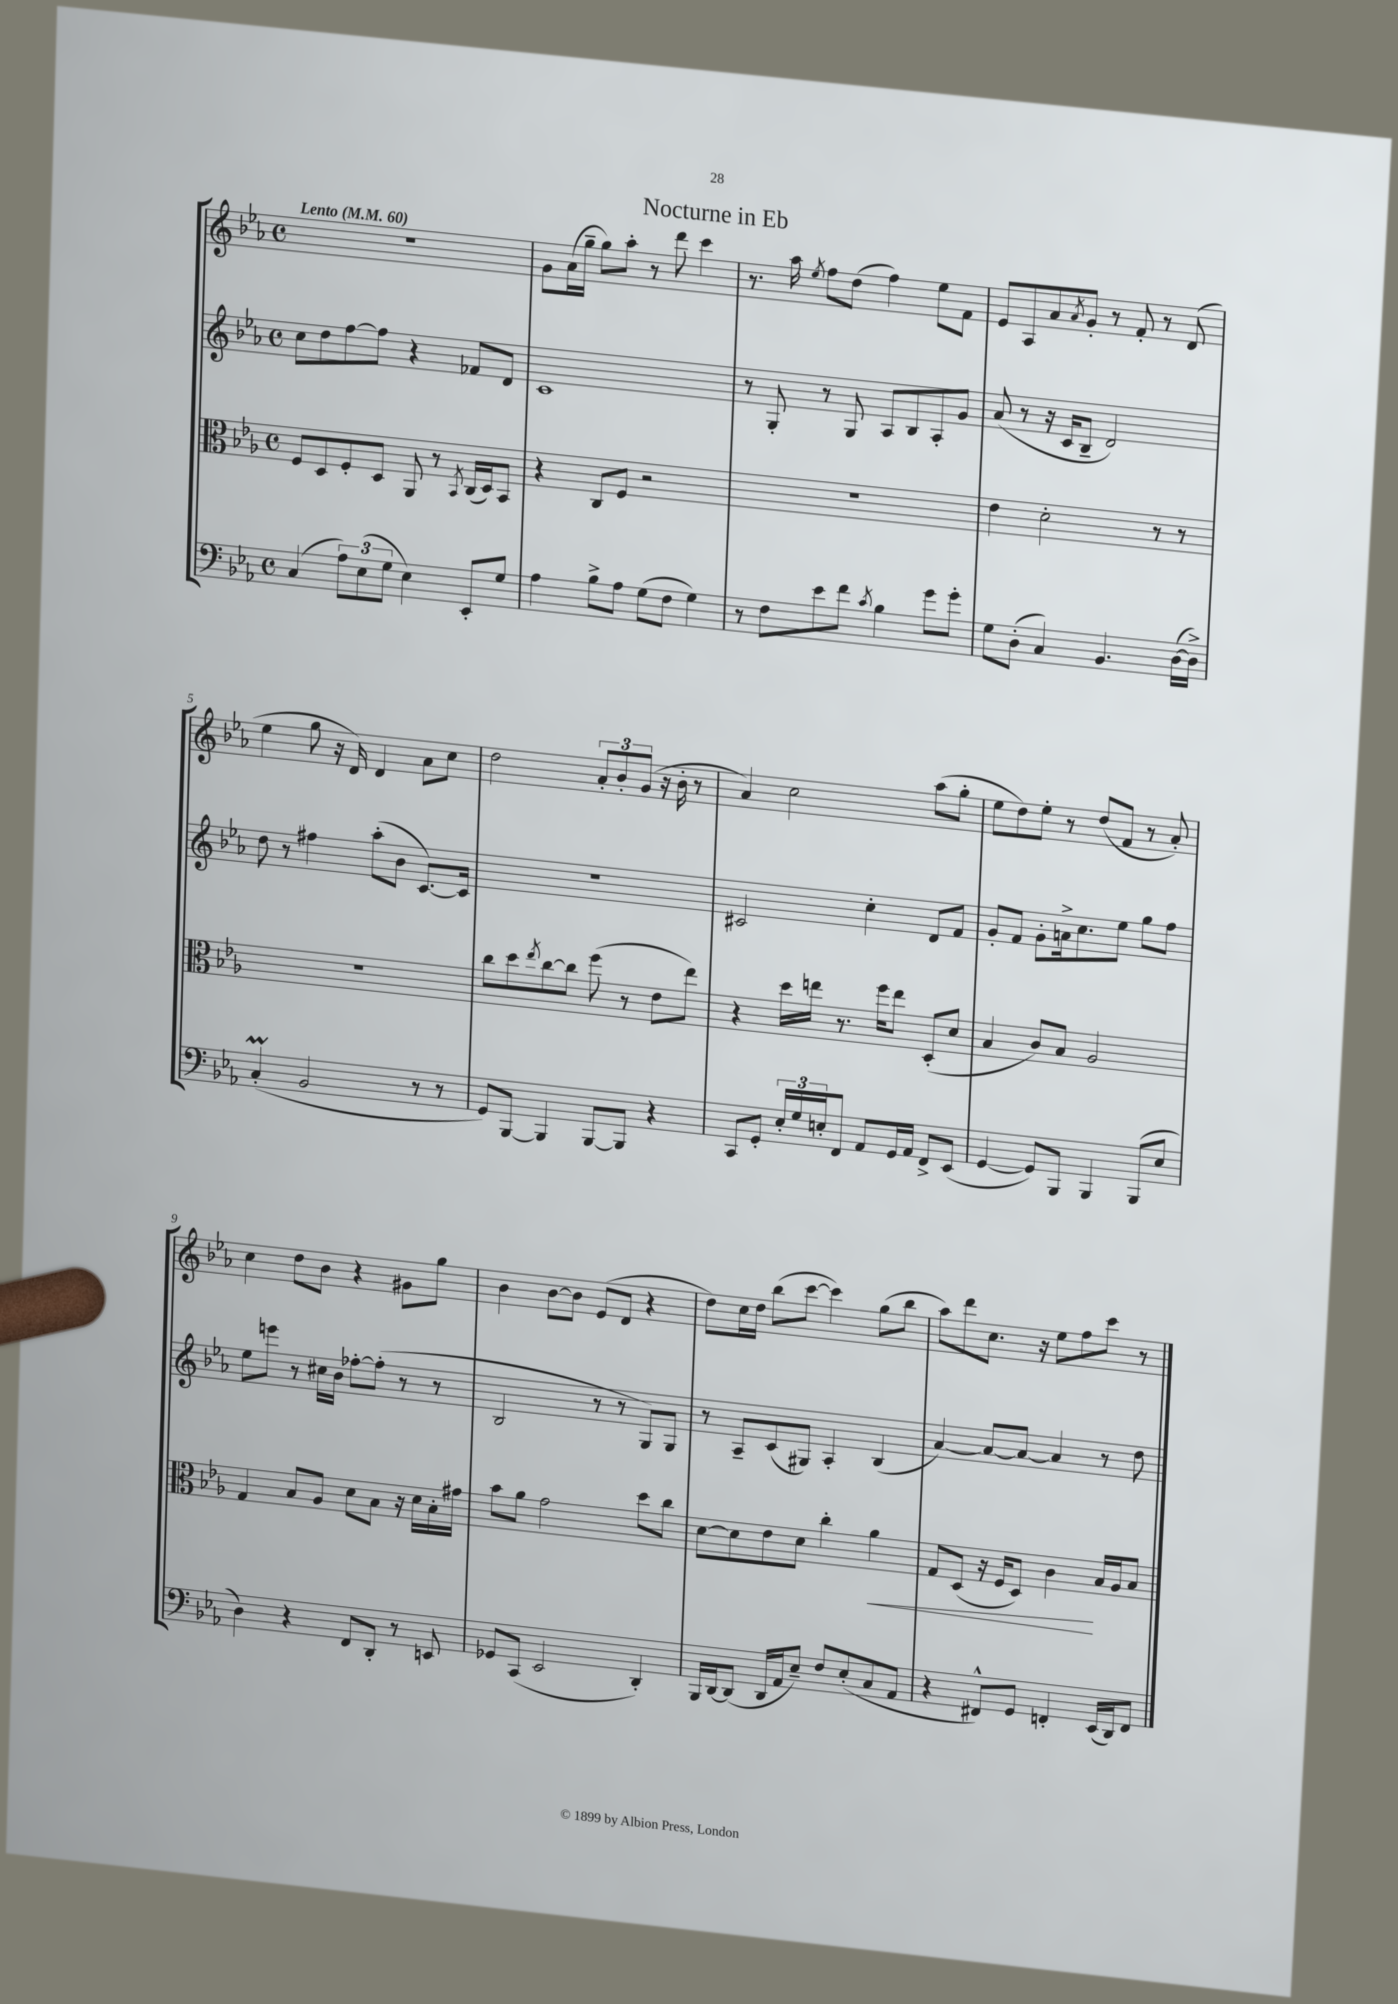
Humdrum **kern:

**kern	**kern	**kern	**kern
*staff4	*staff3	*staff2	*staff1
*clefF4	*clefC3	*clefG2	*clefG2
*k[b-e-a-]	*k[b-e-a-]	*k[b-e-a-]	*k[b-e-a-]
*M4/4	*M4/4	*M4/4	*M4/4
*met(c)	*met(c)	*met(c)	*met(c)
*MM60	*MM60	*MM60	*MM60
(4C/	8F/L	8cc\L	1r
.	8D/	8dd\	.
12A-\L)	8F'/	[8ff\	.
(12E-\	.	.	.
.	8D/J	8ff\]J	.
12G\J	.	.	.
4E-\)	8AA-/	4r	.
.	8r	.	.
.	8qBB-/	.	.
8EE-'/L	(16C/LL	8f-/L	.
.	16D/J)	.	.
8G/J	8BB-/J	8d/J	.
=	=	=	=
4A-\	4r	1c	8g\L
.	.	.	(16a-\L
.	.	.	16gg~\JJ
8B-^\L	8C/L	.	8gg\L)
8A-\J	8F/J	.	8aa-'\J
(8G\L	2r	.	8r
8F\J	.	.	8ddd\
4G\)	.	.	4ccc\
=	=	=	=
8r	1r	8r	8.r
8F\L	.	8G'/	.
.	.	.	16aa-\
.	.	.	8qee-/
8e-\	.	8r	8ff\L
8f\J	.	8G/	(8dd\J
8qc/	.	.	.
4B-\	.	8A-/L	4ff\)
.	.	8B-/	.
8g\L	.	8A-'/	8ee-\L
8g'\J	.	8g/J	8f\J
=	=	=	=
8G\L	4e-\	(8a-/	8e-/L
(8D'\J	.	8r	8A-/
4C/)	2d'\	16r	8a-/
.	.	16c/LK	.
.	.	.	8qa-/
.	.	8B-~/J	8g'/J
4.BB-/	.	2d/)	8r
.	.	.	8f'/
.	8r	.	8r
([16D\LL	8r	.	(8d/
16D^\]JJ)	.	.	.
=	=	=	=
(4C'/	1r	8dd\	4ee-\
.	.	8r	.
2BB-/	.	4ff#\	8gg\
.	.	.	16r
.	.	.	16d/)
.	.	(8aa-'\L	4d/
.	.	8b-\J	.
8r	.	[8.c/L)	8a-\L
8r	.	.	8cc\J
.	.	16c/]Jk	.
=	=	=	=
8GG/L)	8cc\L	1r	2dd\
[8BBB-/J	8dd\	.	.
.	8qee-/	.	.
4BBB-/]	[8cc\	.	.
.	8cc\]J	.	.
[8BBB-/L	(8ff\	.	12a-'/L
.	.	.	12b-'/
8BBB-/]J	8r	.	.
.	.	.	(12g/J
4r	8e-\L	.	16r
.	.	.	16b-'\
.	8ee-\J)	.	8r
=	=	=	=
8CC/L	4r	2c#/	4a-/)
8GG'/J	.	.	.
24E-'/LL	16dd\LL	.	2cc\
24G/	.	.	.
.	16ee\JJ	.	.
24E'/J	.	.	.
8FF/J	8.r	.	.
8AA-/L	.	4cc'\	.
.	16ff\LK	.	.
16GG/L	8ee\J	.	.
16AA-/JJ	.	.	.
8FF^/L	(8D'/L	8d/L	(8aa-\L
(8EE-/J	8d/J	8f/J	8gg'\J
=	=	=	=
[4GG/	4B-/	8g'/L	8ee-\L
.	.	8f/J	8dd\)
8GG/]L)	8c/L)	8g'\L	8ee-'\J
8BBB-/J	8B-/J	16a^\k	8r
.	.	8.cc\	.
4BBB-/	2A-/	.	(8dd/L
.	.	8ee-\J	8f/J
(8BBB-/L	.	8gg\L	8r
8E-/J	.	8ff\J	8a-'/)
=	=	=	=
4D\)	4G/	8ee-\L	4cc\
.	.	8eee\J	.
4r	8B-/L	8r	8dd\L
.	8A-/J	16cc#\LL	8b-\J
.	.	16b-\JJ	.
8FF/L	8d\L	[8ff-'\L	4r
8DD'/J	8B-\J	(8ff-'\]J	.
8r	16r	8r	8g#\L
.	16d\LL	.	.
8EE/	16B-'\	8r	8gg\J
.	16g#\JJ	.	.
=	=	=	=
8GG-/L	8b-\L	2B-/	4b-\
(8CC/J	8a-\J	.	.
2EE-/	2g\	.	[8b-\L
.	.	.	8b-\]J
.	.	8r	(8e-/L
.	.	8r	8d/J
4DD'/)	8dd\L	8G/L)	4r
.	8cc\J	8G/J	.
=	=	=	=
16BBB-/LL	[8d\L	8r	8dd\L)
[16DD/J	.	.	.
(8DD/]J	8d\]	8A-~/L	16cc\L
.	.	.	16dd\JJ
16DD/LL	8e-\	(8c/	(8bb-\L
16AA-/J	.	.	.
8E-~/J)	8d\J	8G#/J)	[8ccc\J
8F/L	4cc'\	4A-'/	4ccc\])
(8E-'/	.	.	.
8C/	4a-\	(4B-/	(8gg\L
8AA-/J	.	.	8bb-\J
=	=	=	=
4r	8G/L	[4a-/)	8aa-\L)
.	(8D/J	.	8ddd\
8FF#^^/L)	16r	8a-/_L	8.cc\J
.	16F/LK	.	.
8GG/J	8D/J)	8a-/_J	.
.	.	.	16r
4FF'/	4c\	4a-/]	8ee-\L
.	.	.	8ff\
(16EE-/LL	16B-/LL	8r	8ccc\J
16DD/J)	16A-/J	.	.
8FF/J	8B-/J	8dd\	8r
==	==	==	==
*-	*-	*-	*-
